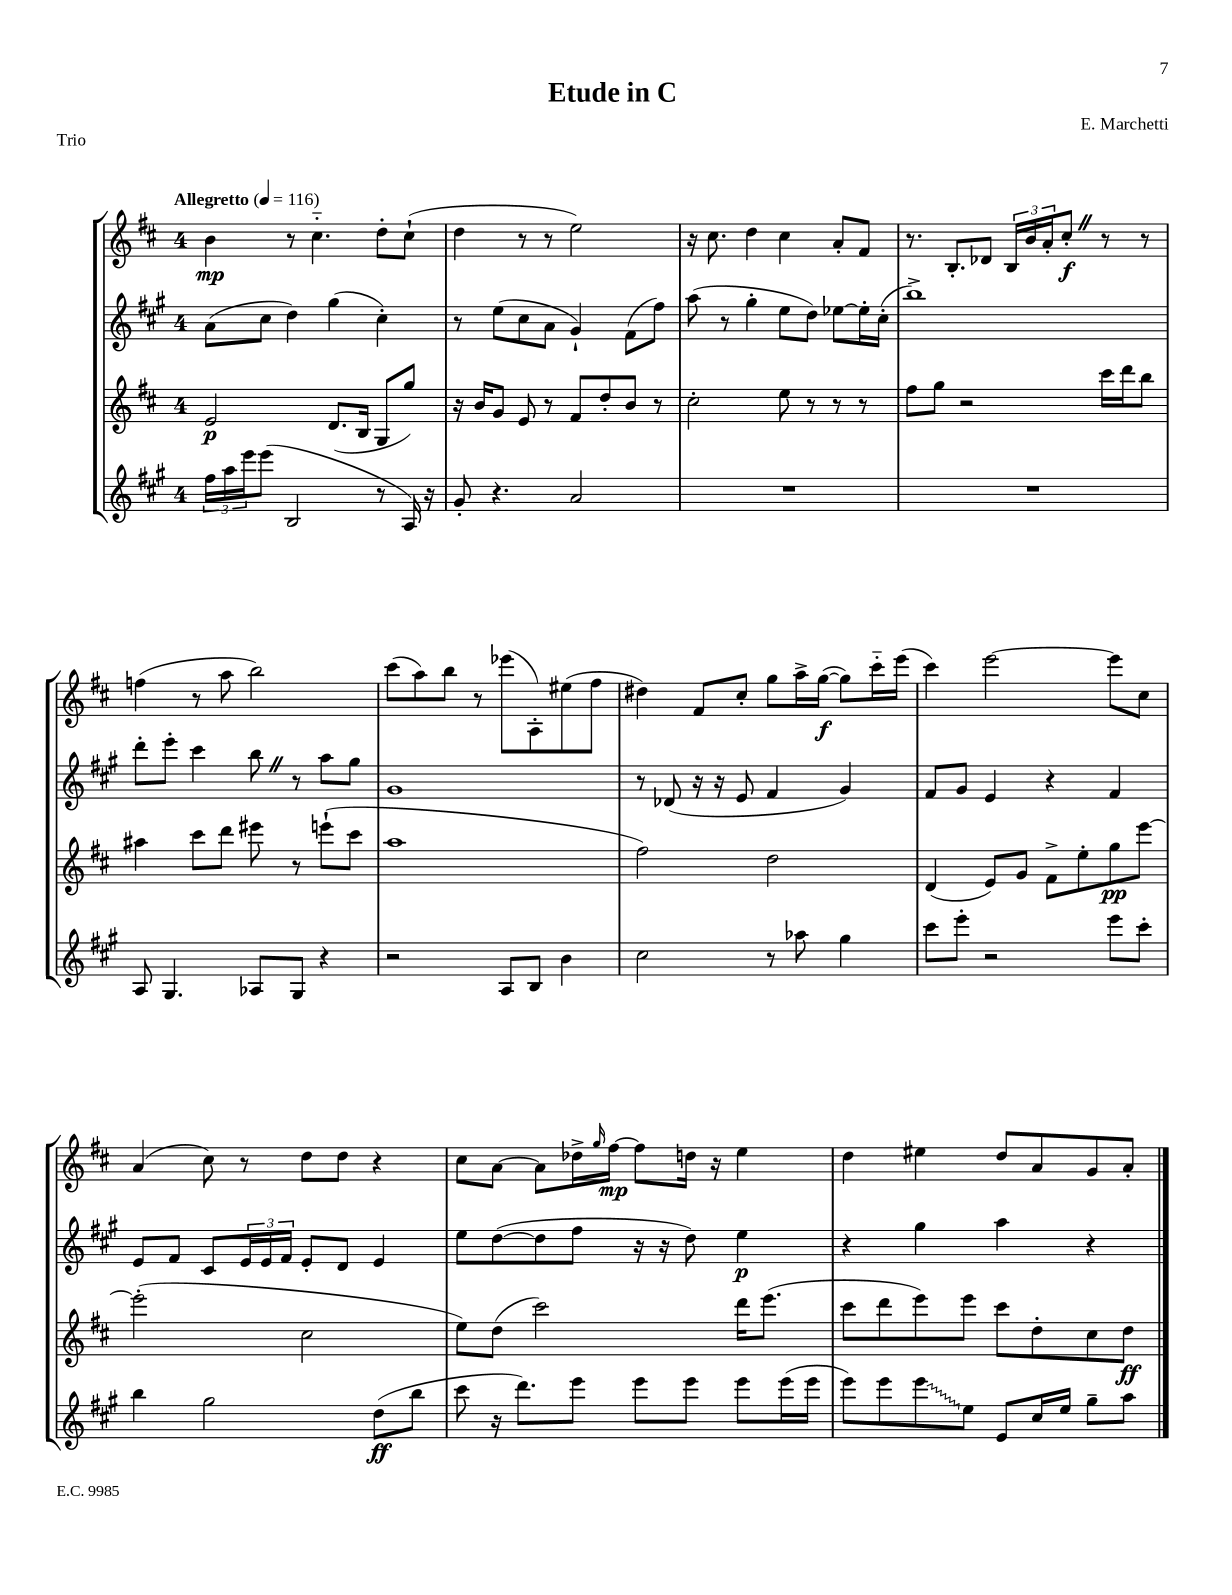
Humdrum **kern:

**kern	**kern	**kern	**kern
*staff4	*staff3	*staff2	*staff1
*clefG2	*clefG2	*clefG2	*clefG2
*k[f#c#g#]	*k[f#c#]	*k[f#c#g#]	*k[f#c#]
*M4/4	*M4/4	*M4/4	*M4/4
*MM116	*MM116	*MM116	*MM116
24ff#	2e	(8a	4b
24aa	.	.	.
24eee	.	.	.
(8eee	.	8cc#	.
2B	.	4dd)	8r
.	.	.	4.cc#'~
.	(8.d	(4gg#	.
.	16B	.	.
8r	8G	4cc#')	8dd'
16A)	8gg)	.	(8cc#`
16r	.	.	.
=	=	=	=
8g#'	16r	8r	4dd
.	16b	.	.
4.r	8g	(8ee	.
.	8e	8cc#	8r
.	8r	8a	8r
2a	8f#	4g#`)	2ee)
.	8dd'	.	.
.	8b	(8f#	.
.	8r	8ff#)	.
=	=	=	=
1r	2cc#'	(8aa	16r
.	.	.	8.cc#
.	.	8r	.
.	.	4gg#'	4dd
.	8ee	8ee	4cc#
.	8r	8dd)	.
.	8r	[8ee-	8a'
.	8r	16ee-']	8f#
.	.	(16cc#'	.
=	=	=	=
1r	8ff#	1bb^)	8.r
.	8gg	.	.
.	.	.	8.B'
.	2r	.	.
.	.	.	8d-
.	.	.	24B
.	.	.	24b
.	.	.	24a'
.	.	.	8cc#'
.	16ccc#	.	8r
.	16ddd	.	.
.	8bb	.	8r
=	=	=	=
8A	4aa#	8ddd'	(4ff
4.G#	.	8eee'	.
.	8ccc#	4ccc#	8r
.	8ddd	.	8aa
8A-	8eee#	8bb	2bb)
8G#	8r	8r	.
4r	(8eee`	8aa	.
.	8ccc#	8gg#	.
=	=	=	=
2r	1aa	1g#	(8ccc#
.	.	.	8aa)
.	.	.	8bb
.	.	.	8r
8A	.	.	(8eee-
8B	.	.	8A')
4b	.	.	(8ee#
.	.	.	8ff#
=	=	=	=
2cc#	2ff#)	8r	4dd#)
.	.	(8d-	.
.	.	16r	8f#
.	.	16r	.
.	.	8e	8cc#'
8r	2dd	4f#	8gg
8aa-	.	.	16aa^
.	.	.	([16gg
4gg#	.	4g#)	8gg])
.	.	.	16ccc#'~
.	.	.	(16eee
=	=	=	=
8ccc#	(4d	8f#	4ccc#)
8eee'	.	8g#	.
2r	8e)	4e	[2eee
.	8g	.	.
.	8f#^	4r	.
.	8ee'	.	.
8eee	8gg	4f#	8eee]
8ccc#'	[8eee	.	8cc#
=	=	=	=
4bb	(2eee']	8e	(4a
.	.	8f#	.
2gg#	.	8c#	8cc#)
.	.	24e	8r
.	.	24e	.
.	.	24f#	.
.	2cc#	8e'	8dd
.	.	8d	8dd
(8dd	.	4e	4r
8bb	.	.	.
=	=	=	=
8ccc#	8ee)	8ee	8cc#
16r	(8dd	([8dd	[8a
8.ddd)	.	.	.
.	2ccc#)	8dd]	8a]
8eee	.	8ff#	16dd-^
.	.	.	16qqgg
.	.	.	[16ff#
8eee	.	16r	8ff#]
.	.	16r	.
8eee	.	8dd)	16dd
.	.	.	16r
8eee	16ddd	4ee	4ee
.	(8.eee	.	.
(16eee	.	.	.
16eee	.	.	.
=	=	=	=
8eee)	8ccc#	4r	4dd
8eee	8ddd	.	.
8eee	8eee)	4gg#	4ee#
8ee	8eee	.	.
8e	8ccc#	4aa	8dd
16cc#	8dd'	.	8a
16ee	.	.	.
8gg#~	8cc#	4r	8g
8aa	8dd	.	8a'
==	==	==	==
*-	*-	*-	*-
